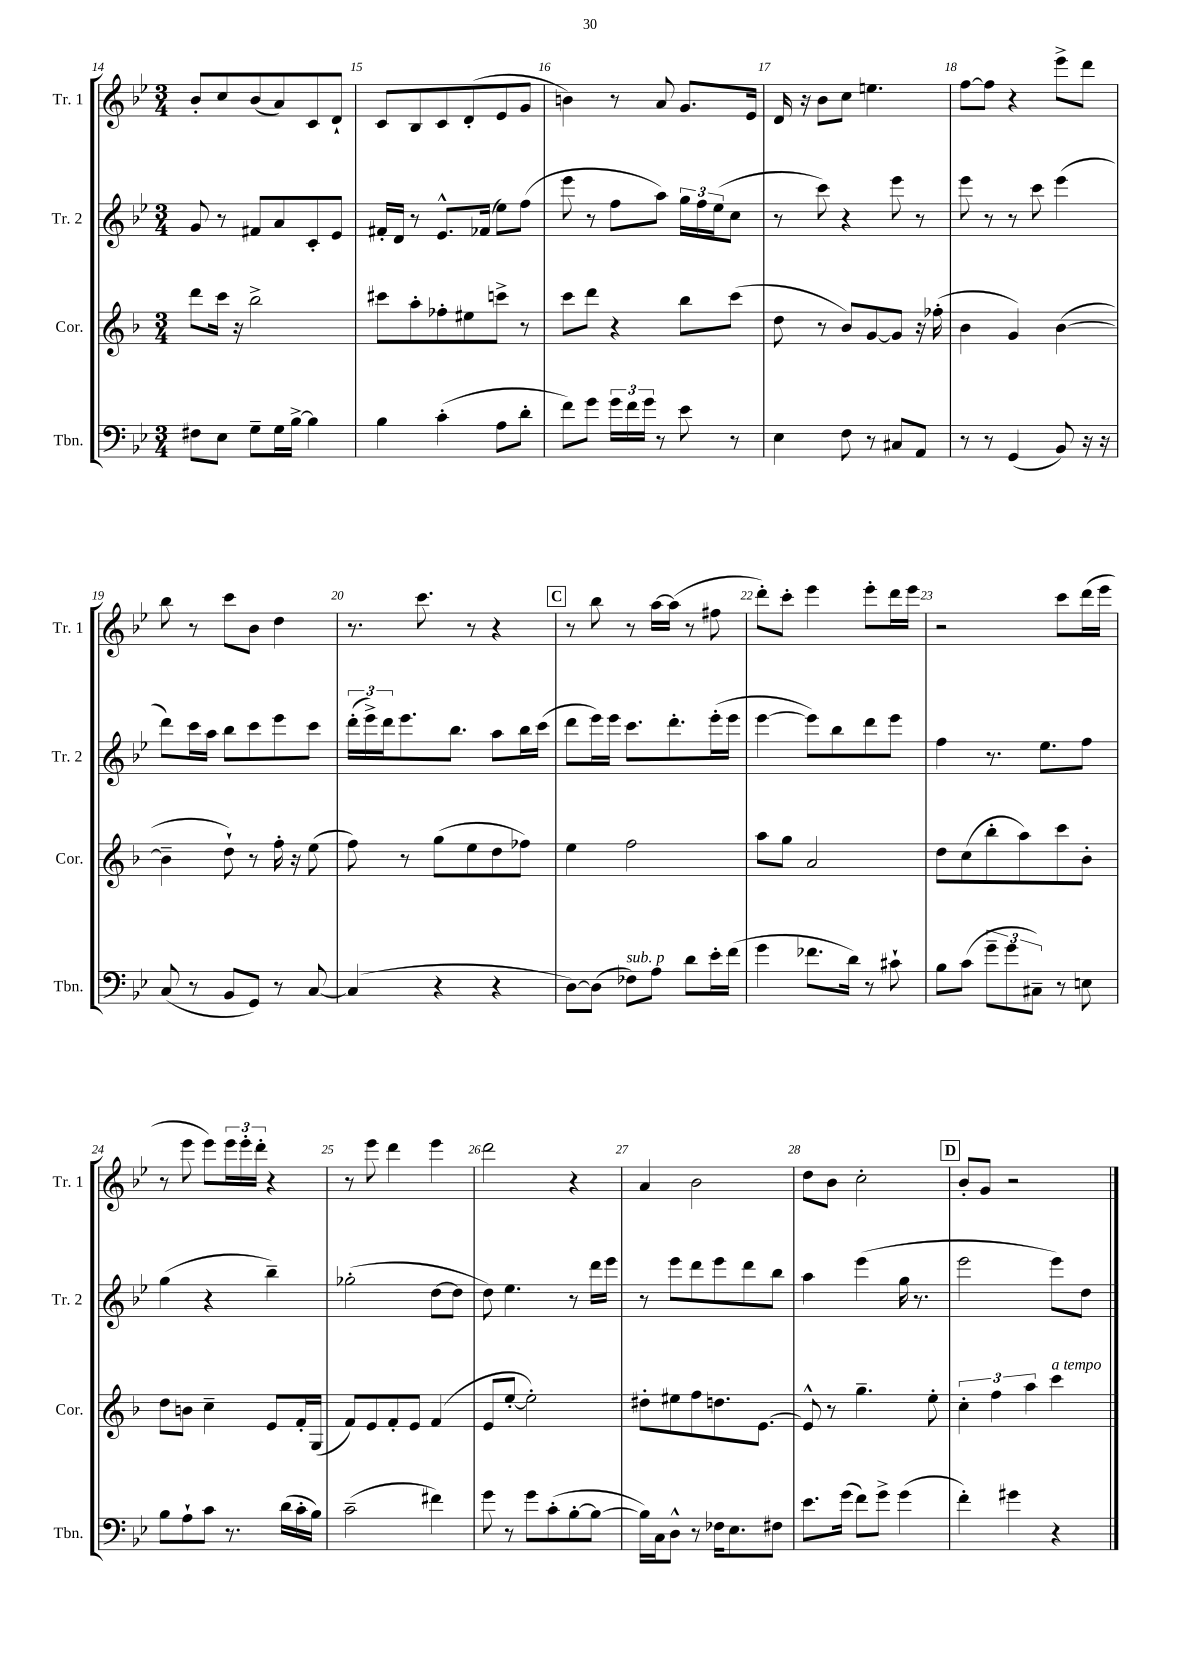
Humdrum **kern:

**kern	**kern	**kern	**kern
*staff4	*staff3	*staff2	*staff1
*clefF4	*clefG2	*clefG2	*clefG2
*k[b-e-]	*k[b-]	*k[b-e-]	*k[b-e-]
*M3/4	*M3/4	*M3/4	*M3/4
8F#	8ddd	8g	8b-'
8E-	16ccc	8r	8cc
.	16r	.	.
8G~	2bb-^	8f#	(8b-
16G	.	8a	8a)
[16B-^	.	.	.
4B-]	.	8c'	8c
.	.	8e-	8d`
=	=	=	=
4B-	8ccc#	16f#'	8c
.	.	16d	.
.	8aa'	8r	8B-
(4c'	8ff-'	8.e-^^	8c
.	8ee#	.	(8d'
.	.	(16f-	.
8A	8ccc^	8ee-)	8e-
8d'	8r	(8ff	8g
=	=	=	=
8f)	8ccc	8eee-	4b)
8g	8ddd	8r	.
24g	4r	8ff	8r
24f	.	.	.
24g	.	.	.
8r	.	8aa)	8a
8e-	8bb-	24gg	8.g
.	.	24ff	.
.	.	(24ee-	.
8r	(8ccc	8cc	.
.	.	.	16e-
=	=	=	=
4E-	8dd	8r	16d
.	.	.	16r
.	8r	8ccc)	8b-
8F	8b-)	4r	8cc
8r	[8g	.	4.ee
8C#	8g]	8eee-	.
8AA	16r	8r	.
.	(16ff-'	.	.
=	=	=	=
8r	4b-	8eee-	[8ff
8r	.	8r	8ff]
(4GG	4g)	8r	4r
.	.	8ccc	.
8BB-)	([4b-	(4eee-	8eee-^
16r	.	.	8ddd
16r	.	.	.
=	=	=	=
(8C	4b-~]	8ddd)	8bb-
8r	.	16ccc	8r
.	.	16aa	.
8BB-	8dd`)	8bb-	8ccc
8GG)	8r	8ccc	8b-
8r	16ff'	8eee-	4dd
.	16r	.	.
[8C	(8ee	8ccc	.
=	=	=	=
(4C]	8ff)	(24ddd'	8.r
.	.	24eee-^)	.
.	.	24ddd	.
.	8r	8.eee-	.
.	.	.	8.ccc
4r	(8gg	.	.
.	.	8.bb-	.
.	8ee	.	8r
4r	8dd	8aa	4r
.	8ff-)	16bb-	.
.	.	(16ccc	.
=	=	=	=
[8D)	4ee	8ddd	8r
(8D]	.	16eee-)	8bb-
.	.	16eee-	.
8F-)	2ff	8.ccc	8r
8A	.	.	[16aa
.	.	8.ddd'	(16aa]
8d	.	.	8r
16e-'	.	(16eee-'	8ff#
(16f	.	16eee-	.
=	=	=	=
4g	8aa	[4eee-	8ddd')
.	8gg	.	8ccc'
8.f-	2a	8eee-])	4eee-
.	.	8bb-	.
16d)	.	.	.
8r	.	8ddd	8eee-'
8c#`	.	8eee-	16ddd
.	.	.	16eee-
=	=	=	=
8B-	8dd	4ff	2r
(8c	(8cc	.	.
12g~	8bb-'	8.r	.
12g	.	.	.
.	8aa)	.	.
12C#~)	.	.	.
.	.	8.ee-	.
8r	8ccc	.	8ccc
8E	8b-'	8ff	(16ddd
.	.	.	16eee-
=	=	=	=
8B-	8dd	(4gg	8r
8A`	8b	.	8eee-
8c	4cc~	4r	8eee-)
8.r	.	.	24eee-
.	.	.	24eee-'
.	.	.	24ddd'
.	8e	4bb-~)	4r
(16d	.	.	.
16c'	16f'	.	.
16B-)	(16G	.	.
=	=	=	=
(2c~	8f)	(2gg-'	8r
.	8e	.	8eee-
.	8f'	.	4ddd
.	8e	.	.
4f#)	(4f	[8dd	4eee-
.	.	8dd]	.
=	=	=	=
8g	8e	8dd)	2ddd
8r	[8ee'	4.ee-	.
8g	2ee'])	.	.
(8c'	.	.	.
[8B-'	.	8r	4r
8B-_	.	16ddd	.
.	.	16eee-	.
=	=	=	=
16B-])	8dd#'	8r	4a
16C	.	.	.
8D^^	8ee#	8eee-	.
8r	8ff	8ddd	2b-
16F-	8.dd	8eee-	.
8.E-	.	.	.
.	.	8ddd	.
.	[8.e	.	.
8F#	.	8bb-	.
=	=	=	=
8.e-	8e^^]	4aa	8dd
.	8r	.	8b-
(16g	.	.	.
8f)	4.gg~	(4eee-	2cc'
8g^	.	.	.
(4g	.	16gg	.
.	.	8.r	.
.	8ee'	.	.
=	=	=	=
4f')	6cc'	2eee-	8b-'
.	.	.	8g
.	6ff	.	.
4g#	.	.	2r
.	6aa	.	.
4r	4ccc	8eee-)	.
.	.	8dd	.
==	==	==	==
*-	*-	*-	*-
